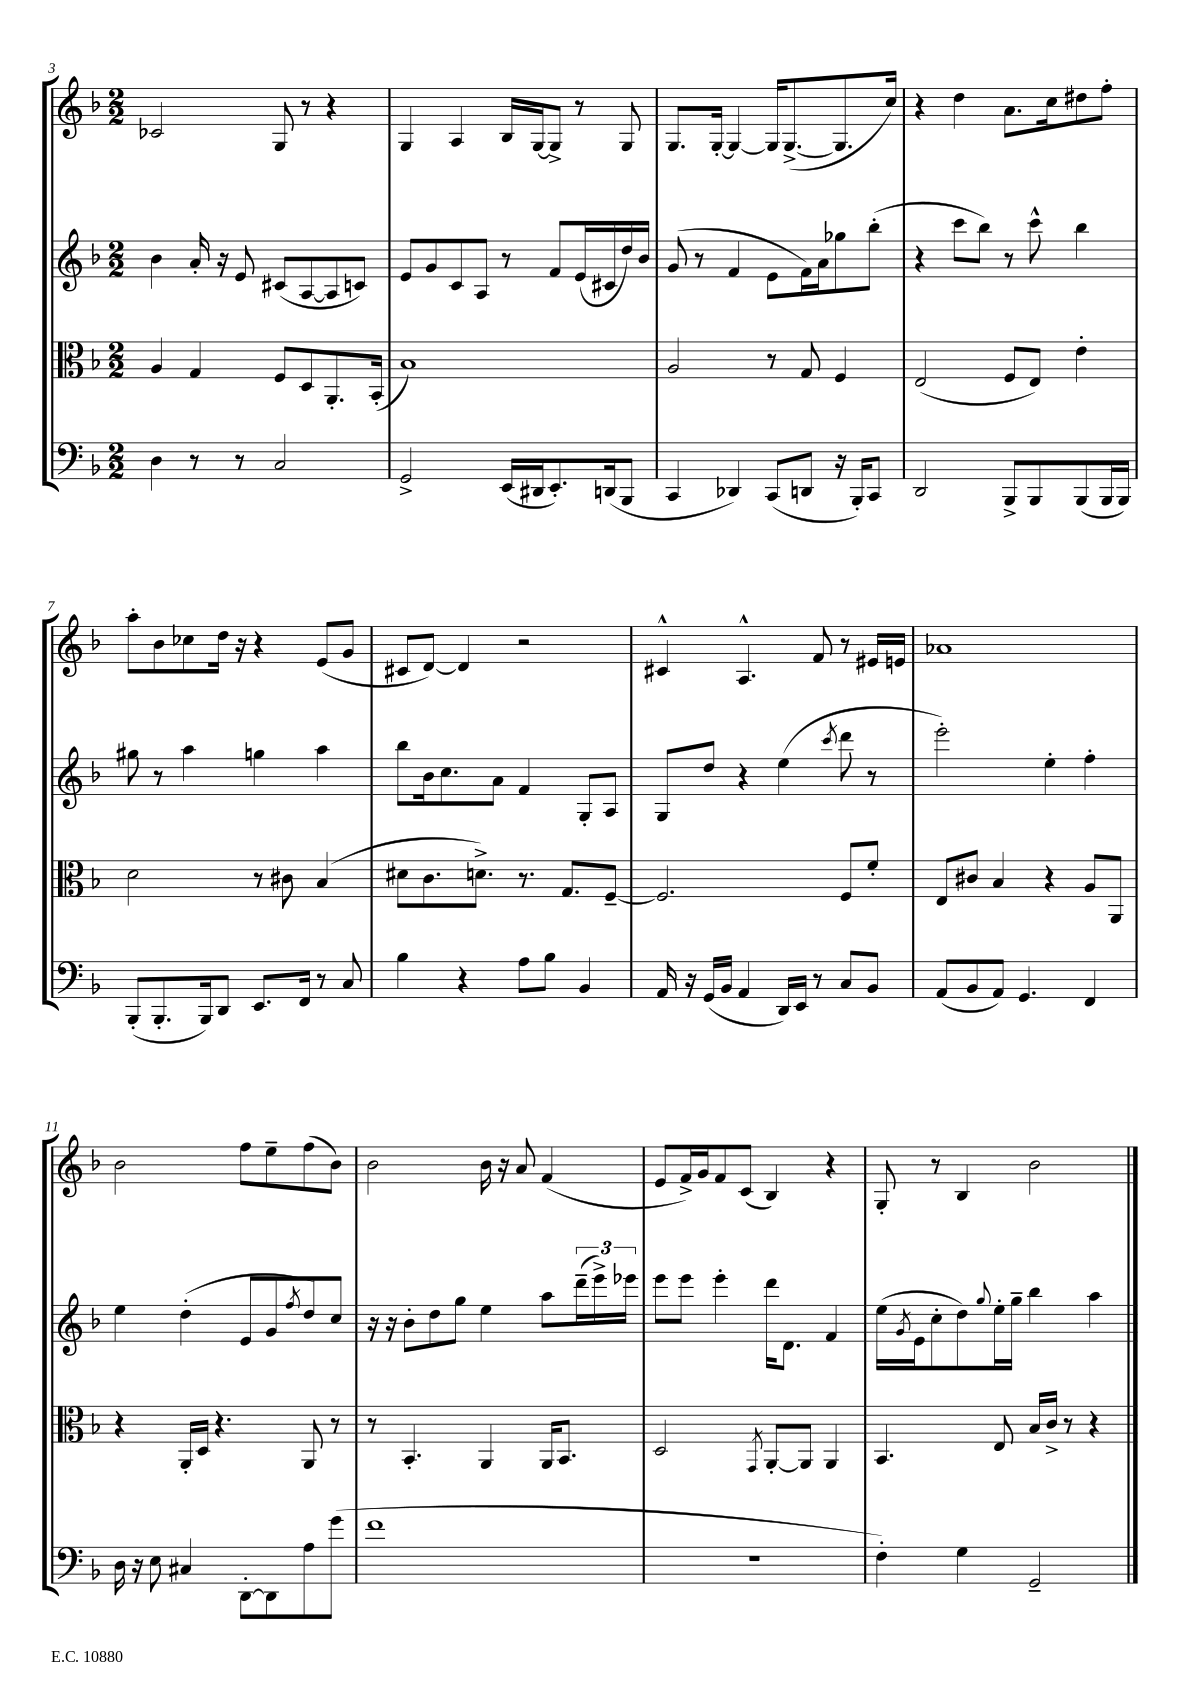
<<
\new StaffGroup <<
\new Staff = "s0" {
    \clef treble \key f \major \numericTimeSignature \time 2/2
    ces'2 g8 r8 r4 |
    g4 a4 bes16 g16~ g8-> r8 g8 |
    g8. g16~-. g4~ g16 g8.~->( g8. c''16) |
    r4 d''4 a'8. c''16 dis''8 f''8-. |
    a''8-. bes'8 ces''8 d''16 r16 r4 e'8( g'8 |
    cis'8 d'8~) d'4 r2 |
    cis'4-^ a4.-^ f'8 r8 eis'16 e'16 |
    aes'1 |
    bes'2 f''8 e''8-- f''8( bes'8) |
    bes'2 bes'16 r16 a'8 f'4( |
    e'8 f'16->) g'16 f'8 c'8( bes4) r4 |
    g8-. r8 bes4 bes'2 \bar "|." |
}
\new Staff = "s1" {
    \clef treble \key f \major \numericTimeSignature \time 2/2
    bes'4 a'16-. r16 e'8 cis'8( a8~ a8 c'8) |
    e'8 g'8 c'8 a8 r8 f'8 e'16( cis'16 d''16) bes'16 |
    g'8( r8 f'4 e'8 f'16) a'16 ges''8 bes''8-.( |
    r4 c'''8 bes''8) r8 c'''8-^ bes''4 |
    gis''8 r8 a''4 g''4 a''4 |
    bes''8 bes'16 c''8. a'8 f'4 g8-. a8 |
    g8 d''8 r4 e''4( \acciaccatura { c'''8 } d'''8 r8 |
    e'''2-.) e''4-. f''4-. |
    e''4 d''4-.( e'8 g'8 \acciaccatura { f''8 } d''8) c''8 |
    r16 r16 bes'8-. d''8 g''8 e''4 a''8 \tuplet 3/2 { d'''16--( e'''16->) ees'''16 } |
    e'''8 e'''8 e'''4-. d'''16 d'8. f'4 |
    e''16( \acciaccatura { g'8 } e'16 c''8-. d''8) \appoggiatura { g''8 } e''16-. g''16-- bes''4 a''4 \bar "|." |
}
\new Staff = "s2" {
    \clef alto \key f \major \numericTimeSignature \time 2/2
    a4 g4 f8 d8 a,8.-. bes,16-.( |
    bes1) |
    a2 r8 g8 f4 |
    e2( f8 e8) e'4-. |
    d'2 r8 cis'8 bes4( |
    dis'8 c'8. d'8.->) r8. g8. f8~-- |
    f2. f8 f'8-. |
    e8 cis'8 bes4 r4 a8 a,8 |
    r4 a,16-. d16 r4. a,8 r8 |
    r8 bes,4.-. a,4 a,16 bes,8. |
    d2 \acciaccatura { g,8 } a,8~-. a,8 a,4 |
    bes,4. e8 bes16 c'16-> r8 r4 \bar "|." |
}
\new Staff = "s3" {
    \clef bass \key f \major \numericTimeSignature \time 2/2
    d4 r8 r8 c2 |
    g,2-> e,16( dis,16 e,8.-.) d,16( bes,,8 |
    c,4 des,4) c,8( d,8 r16 bes,,16-.) c,8 |
    d,2 bes,,8-> bes,,8 bes,,8( bes,,16 bes,,16) |
    bes,,8-.( bes,,8.-. bes,,16) d,8 e,8. f,16 r8 c8 |
    bes4 r4 a8 bes8 bes,4 |
    a,16 r16 g,16( bes,16 a,4 d,16) e,16 r8 c8 bes,8 |
    a,8( bes,8 a,8) g,4. f,4 |
    d16 r16 e8 cis4 d,8~-. d,8 a8 g'8( |
    f'1 |
    R1 |
    f4-.) g4 g,2-- \bar "|." |
}
>>
>>
\layout { \context { \Score currentBarNumber = #3 } }
